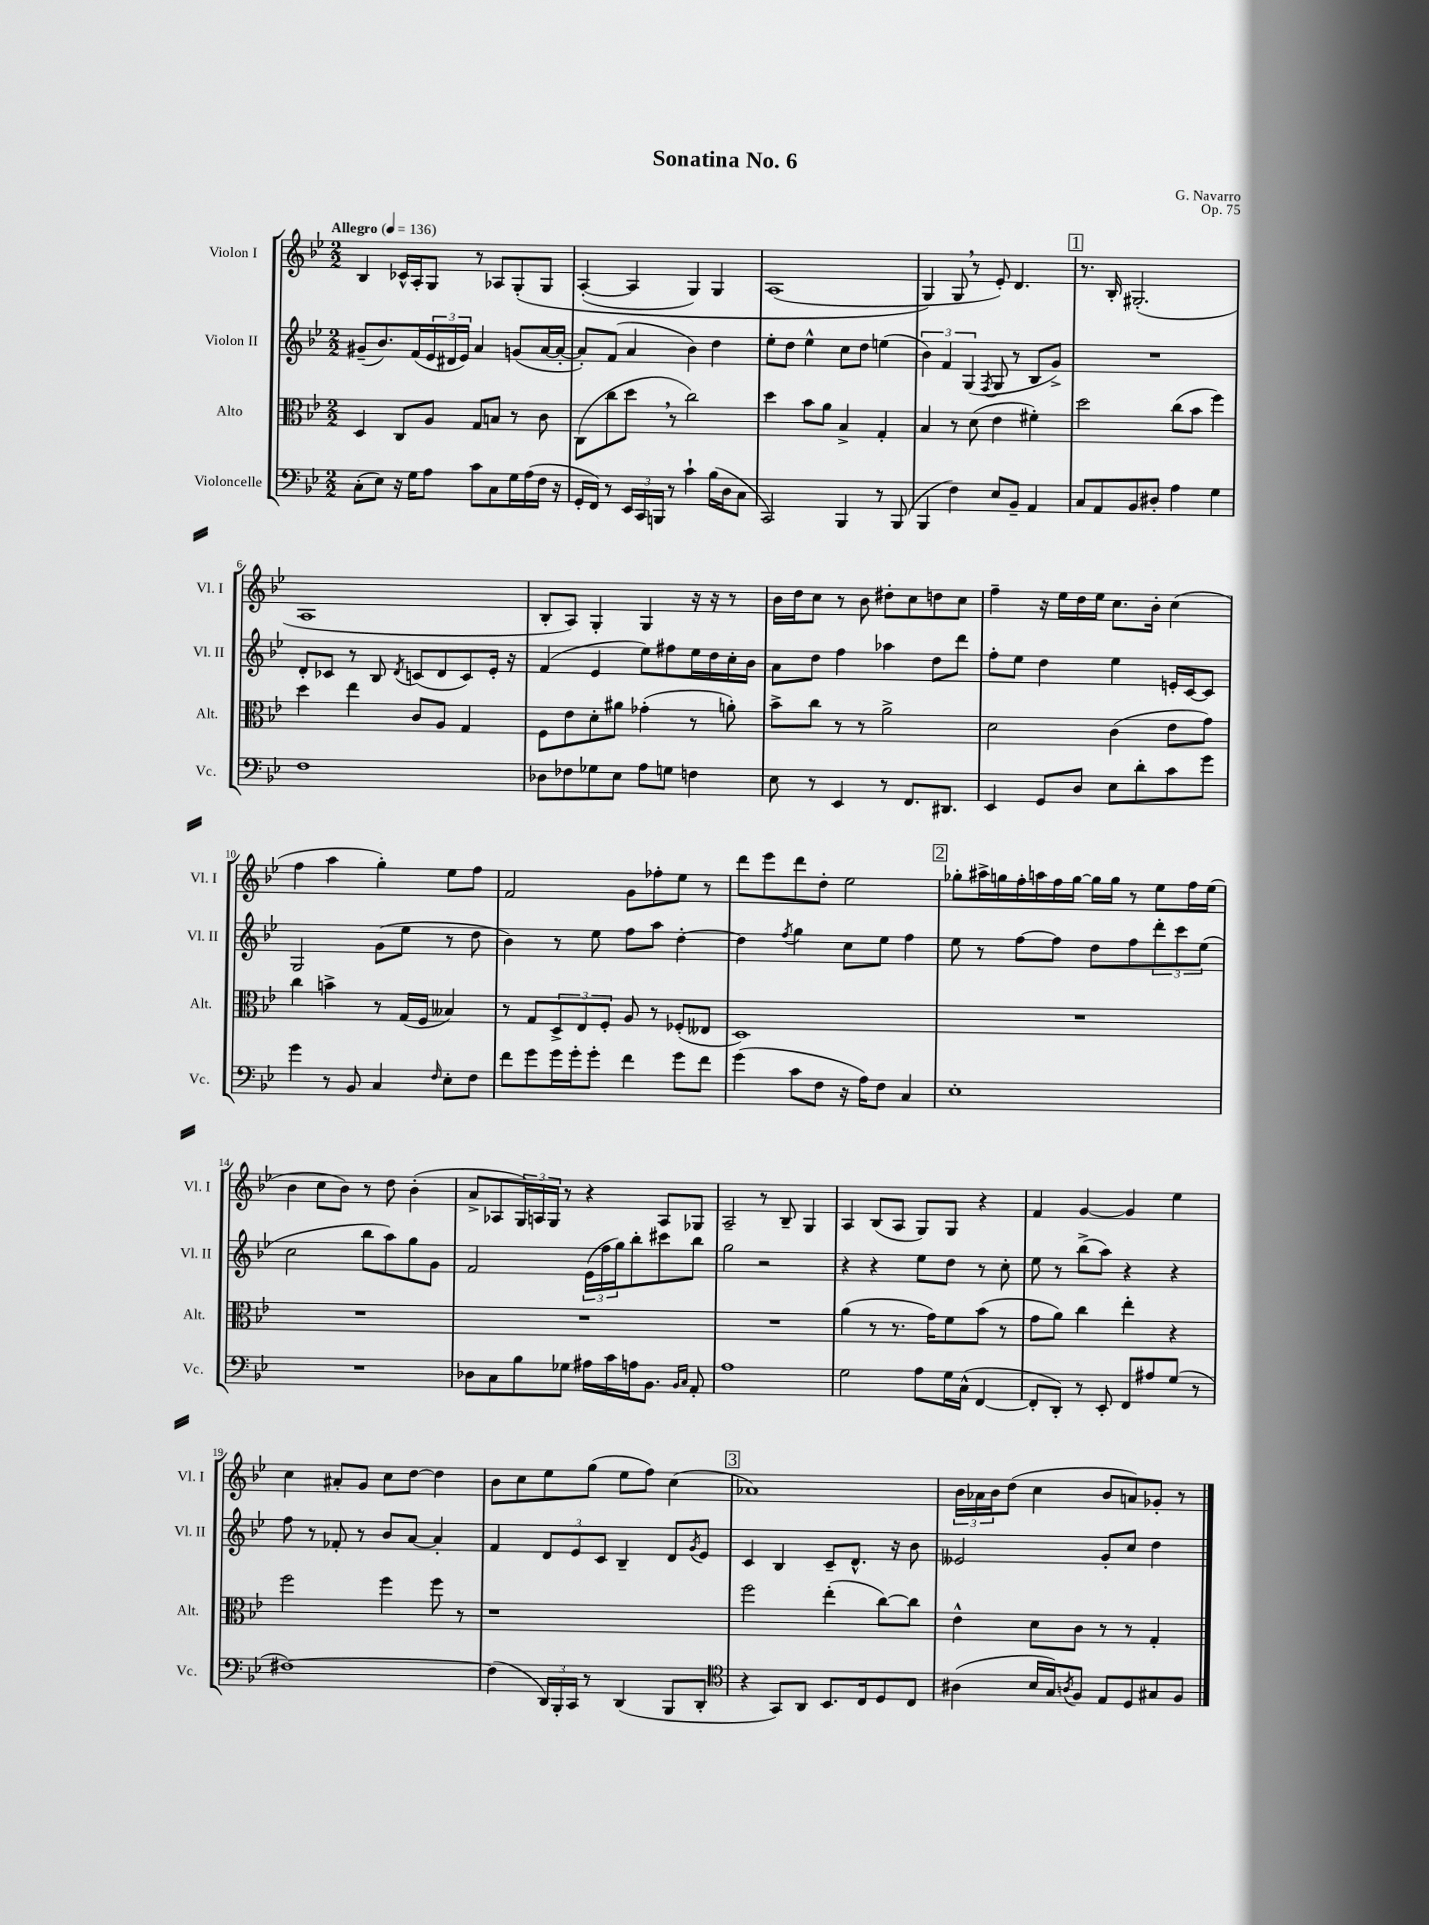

**kern	**kern	**kern	**kern
*part4	*part3	*part2	*part1
*staff4	*staff3	*staff2	*staff1
*I"Violoncelle	*I"Alto	*I"Violon II	*I"Violon I
*I'Vc.	*I'Alt.	*I'Vl. II	*I'Vl. I
*clefF4	*clefC3	*clefG2	*clefG2
*k[b-e-]	*k[b-e-]	*k[b-e-]	*k[b-e-]
*M2/2	*M2/2	*M2/2	*M2/2
*MM136	*MM136	*MM136	*MM136
=1	=1	=1	=1
!	!	!	!LO:TX:a:B:t=Allegro
(8C'\L	4D/	(8g#X~/L	4B-/
8E-\J)	.	8.b-/)	.
16r	8C/L	.	16c-X^^/LL
16G\KL	.	(16f/L	16A'/J
8A\J	8A/J	24e-/	8G/J
.	.	24d#X/	.
.	.	24e-/JJ)	.
8c\L	8G/L	4a/	8r
8C\	8Bn/J	.	8A-X/L
16G\L	8r	(8gn/L	(8G'/
(16A\	.	.	.
16F\JJ	8c\	[16a/L	8G/J
16r	.	16a'/JJ_	.
=2	=2	=2	=2
16GG'/LL	(8C\L	8a'/L])	([4A'/
16FF/JJ)	.	.	.
8r	8cc\	(8f/J	.
24EE-/LL	8dd,\J	4a/	4A/]
24CC/	.	.	.
24BBBn/JJ	.	.	.
8r	8r	.	.
4c`\	2cc\)	4b-\)	4G/)
(16B-\LL	.	4dd\	4G/
16D\J	.	.	.
8C\J	.	.	.
=3	=3	=3	=3
2CC/)	4dd\	8ee-'\L	(1A
.	.	8dd\J	.
.	8b-\L	4ee-^^\	.
.	8a\J	.	.
4BBB-/	4B-^/	8cc\L	.
.	.	8dd\J	.
8r	4G'/	(4een\	.
(8BBB-/	.	.	.
=4	=4	=4	=4
4BBB-/	4B-/	6b-\)	4G/)
.	.	6f/	.
4F\)	8r	.	8G,/
.	.	(6G/	.
.	(8d\	.	8r
.	.	8qF/	.
8E-/L	4e-\	8G/	8e-'/)
8BB-~/J	.	8r	4.d/
4AA/	4f#X'\)	8B-/L	.
.	.	8g^/J)	.
!!LO:REH:place=s1:t=1
=5	=5	=5	=5
8C/L	2dd\	1r	8.r
8AA/	.	.	.
.	.	.	16B-'/
8BB-/	.	.	(2.G#X'/
8D#X'/J	.	.	.
4A\	(8cc\L	.	.
.	8b-\J	.	.
4G\	4ff\)	.	.
!!LO:LB:g=z
=6	=6	=6	=6
1F	4dd\	8d'/L	1A
.	.	8c-X/J	.
.	4ee-\	8r	.
.	.	8B-/	.
.	.	8qd/	.
.	8c/L	(8cn/L	.
.	8A/J	8d/	.
.	4G/	8c/)	.
.	.	16e-'/Jk	.
.	.	16r	.
=7	=7	=7	=7
8D-X\L	8F\L	(4f/	8B-'/L
8F-X\	8e-\	.	8A/J)
8G-X\	8d'\	4e-/	4G'/
8E-\J	8a#X\J	.	.
8A\L	(4g-X'\	8ee-\L)	4G/
8Gn\J	.	8ff#X\	.
4Fn\	8r	16ee-\L	16r
.	.	16dd\	16r
.	8an'\)	16cc'\	8r
.	.	16b-\JJ	.
=8	=8	=8	=8
8E-\	8b-^\L	8a\L	16b-\LL
.	.	.	16dd\J
8r	8cc\J	8dd\J	8cc\J
4EE-/	8r	4ff\	8r
.	8r	.	8b-\
8r	2a^\	4aa-X\	8dd#X'\L
8.FF/L	.	.	8cc\
.	.	8dd\L	8ddn\
8.DD#X/J	.	.	.
.	.	8ddd\J	8cc\J
=9	=9	=9	=9
4EE-/	2d\	8ff'\L	4ff~\
.	.	8ee-\J	.
8GG/L	.	4dd\	16r
.	.	.	16ee-\LL
8D/J	.	.	16dd\
.	.	.	16ee-\JJ
8E-\L	(4c\	4ee-\	8.cc\L
8d'\	.	.	.
.	.	.	16b-'\Jk
8c\	8e-\L	16en'/LL	(4cc\
.	.	[16c/J	.
8g\J	8g\J)	8c/J]	.
!!LO:LB:g=z
=10	=10	=10	=10
4g\	4cc\	2G/	4ff\
8r	4bn^\	.	4aa\
8BB-/	.	.	.
4C/	8r	(8g\L	4gg'\)
.	(16G/LL	8ee-\J	.
.	16F/JJ	.	.
16qqF/	.	.	.
8E-'\L	4B--X/)	8r	8ee-\L
8F\J	.	8dd\	8ff\J
=11	=11	=11	=11
8f\L	8r	4b-\)	2f/
8g\	8G/L	.	.
16g\L	12D^/	8r	.
16g'\J	.	.	.
.	12E-/	.	.
8g'\J	.	8ee-\	.
.	12F'/J	.	.
4f\	8A/	8ff\L	8g\L
.	8r	8aa\J	8ff-X'\
8g\L	(8F-X'/L	[4dd'\	8ee-\J
8f\J	8E--X/J	.	8r
=12	=12	=12	=12
(4g\	1D)	4dd\]	8ddd\L
.	.	.	8eee-\
.	.	8qff/	.
8c\L	.	4gg\	8ddd\
8F\J	.	.	8dd'\J
16r	.	8cc\L	2ee-\
16A\KL)	.	.	.
8F\J	.	8ee-\J	.
4C/	.	4ff\	.
!!LO:REH:place=s1:t=2
=13	=13	=13	=13
1E-'	1r	8ee-\	8gg-X'\L
.	.	8r	16aa#X^\L
.	.	.	16ggn\
.	.	[8ff\L	16ff'\
.	.	.	16aan\
.	.	8ff\J]	16ff\
.	.	.	[16gg\JJ
.	.	8dd\L	16gg\LL]
.	.	.	16gg\JJ
.	.	8ff\	8r
.	.	12ddd'\	8ee-\L
.	.	12ccc\	.
.	.	.	16ff\L
.	.	(12ee-\J	.
.	.	.	(16ee-\JJ
!!LO:LB:g=z
=14	=14	=14	=14
1r	1r	2cc\	4b-\
.	.	.	8cc\L
.	.	.	8b-\J)
.	.	8bb-\L	8r
.	.	8aa\)	8dd\
.	.	8gg\	(4b-'\
.	.	8g\J	.
=15	=15	=15	=15
8D-X\L	1r	2f/	8a^/L
8C\	.	.	8A-X/
8B-\	.	.	24G/L)
.	.	.	24An/
.	.	.	24G/JJ
8G-X\J	.	.	8r
16A#X\LL	.	(24e-\LL	4r
.	.	24ff\	.
16c\	.	.	.
.	.	24gg\J)	.
16An\J	.	8bb-'\	.
8.BB-\J	.	.	.
.	.	8ccc#X\	8A/L
16qqBB-/LL	.	.	.
16qqC/JJ	.	.	.
8AA'/	.	8bb-\J	8G-X/J
=16	=16	=16	=16
1A	1r	2gg\	2A~/
.	.	2r	8r
.	.	.	8B-~/
.	.	.	4G/
=17	=17	=17	=17
2G\	(4a\	4r	4A/
.	8r	4r	(8B-/L
.	8.r	.	8A/J
8A\L	.	8ee-\L	8G/L)
.	16g\KL)	.	.
16G\L	8f\	8dd\J	8G/J
(16C^^\JJ	.	.	.
[4FF/	(8b-\J	8r	4r
.	8r	8cc'\	.
=18	=18	=18	=18
8FF'/L]	8g\L	8ee-\	4f/
8DD'/J)	8a\J)	8r	.
8r	4cc\	(8bb-^\L	[4g/
8EE-'/	.	8aa\J)	.
8FF/L	4ee-'\	4r	4g/]
8A#X/	.	.	.
(8G/J	4r	4r	4ee-\
8r	.	.	.
!!LO:LB:g=z
=19	=19	=19	=19
[1F#X)	2ff\	8ff\	4cc\
.	.	8r	.
.	.	8f-X'/	8a#X'/L
.	.	8r	8g/J
.	4ff\	8b-/L	8cc\L
.	.	[8a/J	[8dd\J
.	8ff\	4a'/]	4dd\]
.	8r	.	.
=20	=20	=20	=20
(4F#\]	1r	4f/	8b-\L
.	.	.	8cc\
24DD/LL)	.	12d/L	8ee-\
24BBB-'/	.	.	.
24CC/JJ	.	12e-/	.
8r	.	.	(8gg\J
.	.	12c/J	.
(4DD/	.	4B-~/	8ee-\L
.	.	.	8ff\J)
8BBB-/L	.	8d/L	(4cc\
.	.	8qg/	.
8DD'/J	.	8e-/J	.
!!LO:REH:place=s1:t=3
=21	=21	=21	=21
*clefC4	*	*	*
4r	2ff\	4c/	1a-X)
8GG/L)	.	4B-/	.
8AA/J	.	.	.
8.BB-/L	(4ee-'\	8c~/L	.
.	.	8.d^^/J	.
16C/k	.	.	.
8D/	[8cc\L)	.	.
.	.	16r	.
8C/J	8cc\J]	8b-\	.
=22	=22	=22	=22
(4A#X\	4e-^^\	2e--X/	24b-\LL
.	.	.	24a-X\
.	.	.	24b-\J
.	.	.	(8dd\J
16B-/LL	8d\L	.	4cc\
16G/J)	.	.	.
8qAn/	.	.	.
8F/J	8c\J	.	.
8E-/L	8r	8g'/L	8b-/L
8D/	8r	8cc/J	8an/)
8G#X/	4G'/	4dd\	8g-X'/J
8F/J	.	.	8r
==	==	==	==
*-	*-	*-	*-
